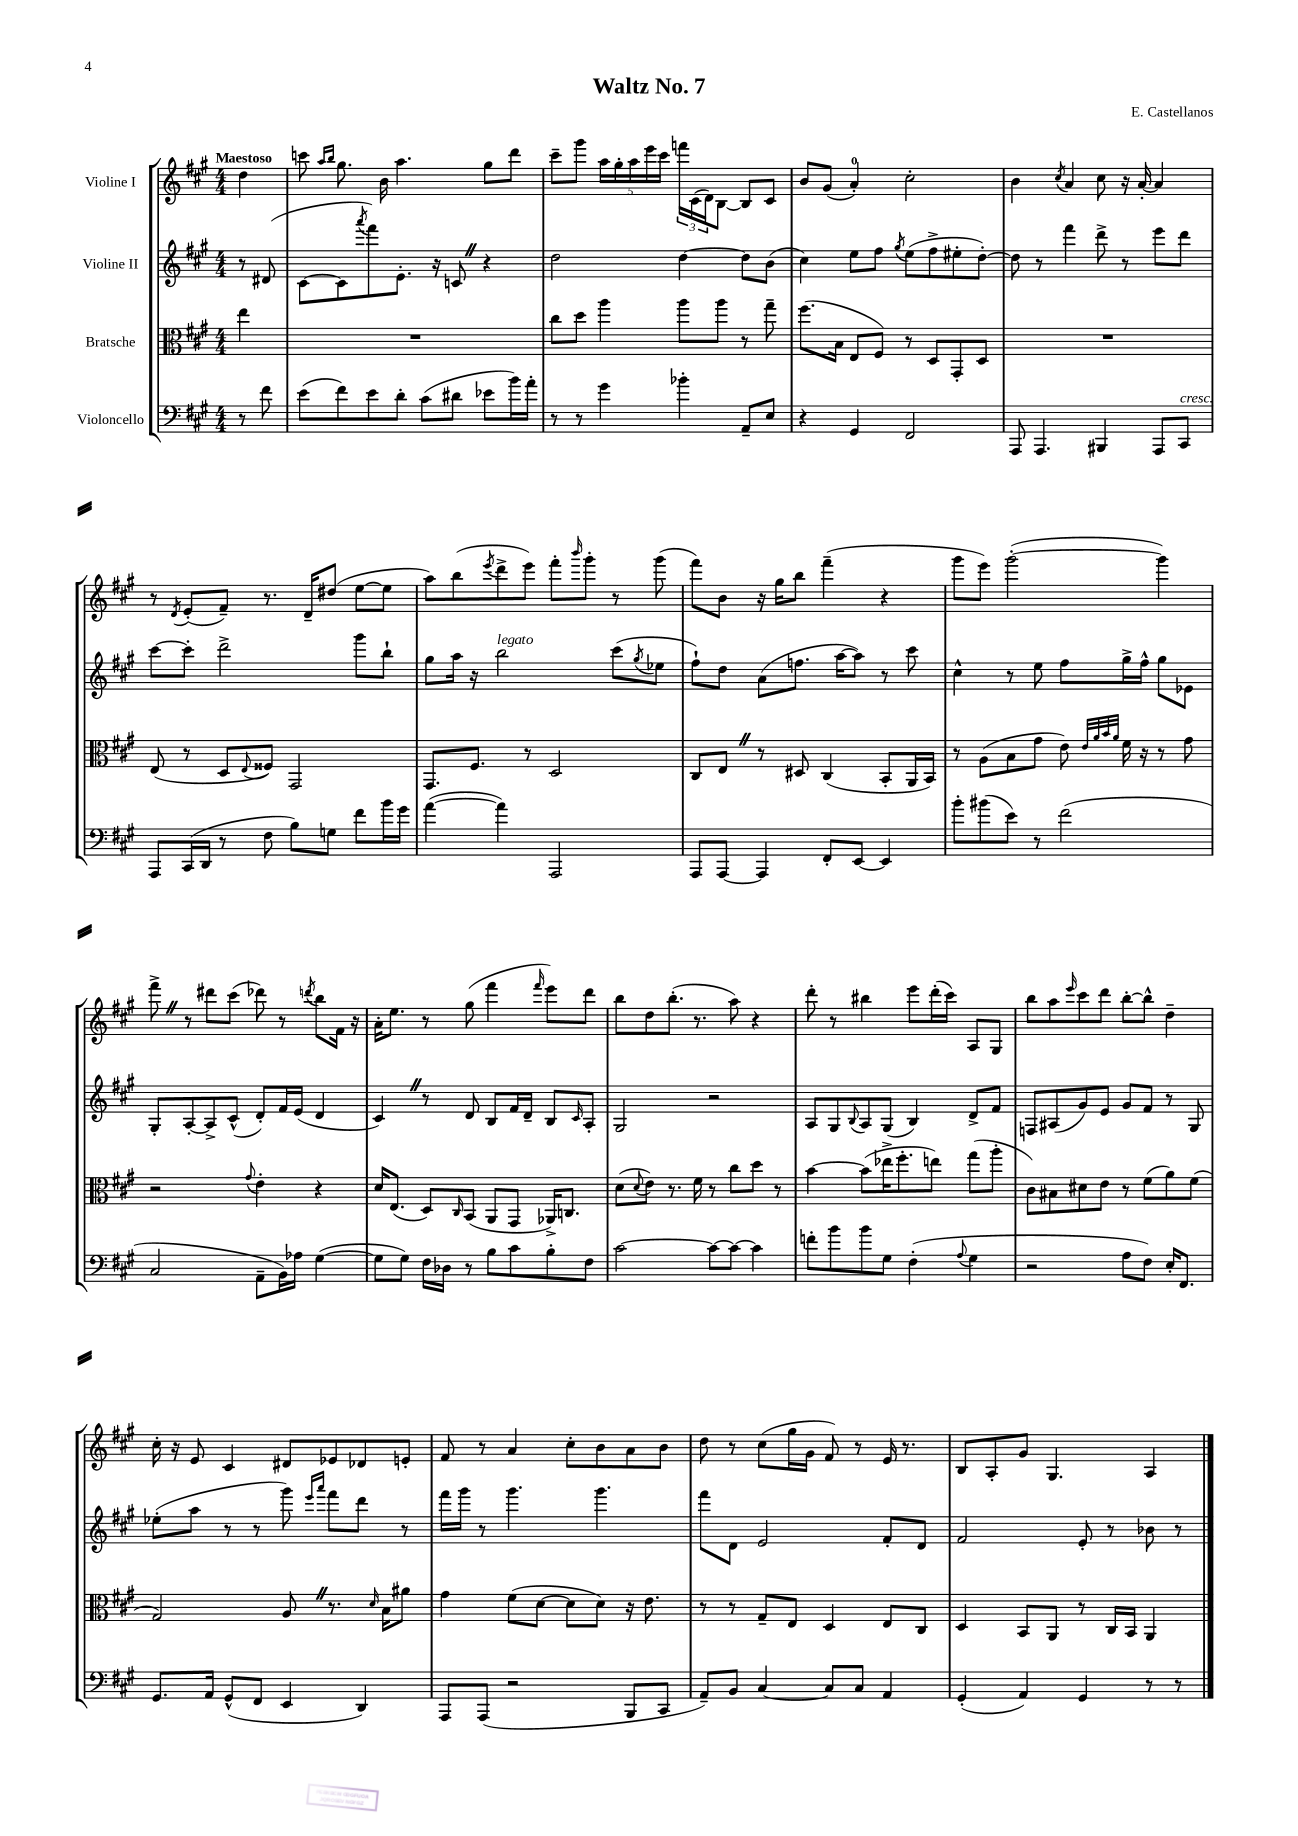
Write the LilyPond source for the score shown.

\header { title = "Waltz No. 7" composer = "E. Castellanos" }
<<
\new StaffGroup <<
\new Staff = "s0" \with { instrumentName = "Violine I" } {
    \clef treble \key a \major \numericTimeSignature \time 4/4 \partial 4 \tempo "Maestoso"
    d''4 |
    c'''8 \grace { a''16 b''16 } gis''8. b'16 a''4. gis''8 d'''8 |
    cis'''8-- gis'''8 \tuplet 5/4 { a''16 gis''16-. a''16 e'''16 cis'''16 } \tuplet 3/2 { f'''16 cis'16( d'16) } b8~ b8 cis'8 |
    b'8 gis'8( a'4-0-.) cis''2-. |
    b'4 \acciaccatura { cis''8 } a'4 cis''8 r16 a'16~-. a'4 |
    r8 \acciaccatura { d'8 } e'8-.( fis'8--) r8. d'16-- dis''8( e''8~ e''8 |
    a''8) b''8( \acciaccatura { e'''8 } d'''8-> e'''8) fis'''8-. \grace { b'''16 } gis'''8-. r8 gis'''8( |
    fis'''8) b'8 r16 gis''16 b''8 fis'''4--( r4 |
    gis'''8 e'''8) gis'''2~-.( gis'''4) |
    fis'''8-> \once \override BreathingSign.text = \markup { \musicglyph "scripts.caesura.straight" } \breathe r8 dis'''8 cis'''8( des'''8) r8 \acciaccatura { d'''8 } b''8 fis'16 r16 |
    a'16-. e''8. r8 gis''8( fis'''4 \grace { fis'''16 } e'''8) d'''8 |
    b''8 d''8 b''8.-.( r8. a''8) r4 |
    d'''8-. r8 bis''4 e'''8 d'''16-.( cis'''16) a8 gis8 |
    b''8 a''8 \grace { e'''16 } cis'''8 d'''8 b''8~-. b''8-^ d''4-- |
    cis''16-. r16 e'8 cis'4 dis'8 ees'8 des'8 e'8-. |
    fis'8 r8 a'4 cis''8-. b'8 a'8 b'8 |
    d''8 r8 cis''8( gis''16 gis'16 fis'8) r8 e'16 r8. |
    b8 a8-. gis'8 gis4. a4 \bar "|." |
}
\new Staff = "s1" \with { instrumentName = "Violine II" } {
    \clef treble \key a \major \numericTimeSignature \time 4/4 \partial 4
    r8 dis'8( |
    cis'8~ cis'8 \acciaccatura { a'''8 } fis'''8) e'8.-. r16 c'8 \once \override BreathingSign.text = \markup { \musicglyph "scripts.caesura.straight" } \breathe r4 |
    d''2 d''4~ d''8 b'8( |
    cis''4) e''8 fis''8 \acciaccatura { gis''8 } e''8( fis''8-> eis''8-. d''8~-.) |
    d''8 r8 fis'''4 d'''8-> r8 e'''8 d'''8 |
    cis'''8~ cis'''8-. d'''2-> gis'''8 b''8-! |
    gis''8 a''16 r16 b''2^\markup { \italic "legato" } cis'''8( \acciaccatura { gis''8 } ees''8 |
    fis''8-!) d''8 a'8( f''8. a''16~ a''8) r8 cis'''8 |
    cis''4-^ r8 e''8 fis''8 gis''16-> fis''16-^ gis''8 ees'8 |
    gis8-. a8~-. a8-> cis'8-^( d'8-.) fis'16 e'16( d'4 |
    cis'4) \once \override BreathingSign.text = \markup { \musicglyph "scripts.caesura.straight" } \breathe r8 d'8 b8 fis'16 d'16-- b8 \grace { cis'16 } a8-. |
    gis2 r2 |
    a8 gis8 \appoggiatura { b8 } a8 gis8( b4) d'8-> fis'8 |
    f8 ais8( gis'8) e'8 gis'8 fis'8 r8 gis8 |
    ees''8-.( a''8 r8 r8 gis'''8) \grace { e'''16 a'''16 } fis'''8 d'''8 r8 |
    fis'''16 gis'''16 r8 gis'''4. gis'''4. |
    fis'''8 d'8 e'2 fis'8-. d'8 |
    fis'2 e'8-. r8 bes'8 r8 \bar "|." |
}
\new Staff = "s2" \with { instrumentName = "Bratsche" } {
    \clef alto \key a \major \numericTimeSignature \time 4/4 \partial 4
    e''4 |
    R1 |
    cis''8 d''8 a''4 a''8 a''8 r8 gis''8-- |
    fis''8.( b16 e8 fis8) r8 d8 gis,8-. d8 |
    R1 |
    e8( r8 d8 \appoggiatura { e8 } fisis8) gis,2 |
    gis,8. fis8. r8 d2 |
    cis8 e8 \once \override BreathingSign.text = \markup { \musicglyph "scripts.caesura.straight" } \breathe r8 dis8 cis4( b,8-. a,16 b,16) |
    r8 a8( b8 gis'8 e'8) \grace { e'32 a'32 b'32 a'32 } fis'16 r16 r8 gis'8 |
    r2 \appoggiatura { gis'8 } e'4-. r4 |
    d'16 e8.( d8) \grace { cis16 } b,8( a,8 gis,8 aes,16->) c8. |
    d'8( \appoggiatura { d'8 } e'8) r8. fis'16 r8 cis''8 d''8 r8 |
    b'4~ b'8( ees''16-> fis''8.-. e''8) gis''8( a''8-. |
    cis'8) bis8 dis'8 e'8 r8 fis'8( a'8) fis'8( |
    gis2) a8 \once \override BreathingSign.text = \markup { \musicglyph "scripts.caesura.straight" } \breathe r8. \grace { d'16 } b16 ais'8 |
    gis'4 fis'8( d'8~ d'8 d'8) r16 e'8. |
    r8 r8 gis8-- e8 d4 e8 cis8 |
    d4 b,8 a,8 r8 cis16 b,16 a,4 \bar "|." |
}
\new Staff = "s3" \with { instrumentName = "Violoncello" } {
    \clef bass \key a \major \numericTimeSignature \time 4/4 \partial 4
    r8 fis'8 |
    e'8( fis'8) e'8 d'8-. cis'8( dis'8 ees'8 b'16) a'16-. |
    r8 r8 gis'4 bes'4-. a,8-- e8 |
    r4 gis,4 fis,2 |
    a,,8 a,,4. bis,,4 a,,8 cis,8^\markup { \italic "cresc." } |
    a,,8 cis,16( d,16 r8 fis8 b8) g8 fis'8 b'16 gis'16 |
    a'4~( a'4) a,,2 |
    a,,8 a,,8~ a,,4 fis,8-. e,8~ e,4 |
    b'8-. bis'8( e'8) r8 fis'2( |
    cis2 a,8-- b,16) aes16 gis4~( |
    gis8 gis8) fis16 des16 r8 b8 cis'8 b8-. fis8 |
    cis'2~ cis'8~ cis'8~ cis'4 |
    f'8-. b'8 b'8 gis8 fis4-.( \appoggiatura { a8 } gis4 |
    r2 a8 fis8) e16-. fis,8. |
    gis,8. a,16 gis,8-^( fis,8 e,4 d,4) |
    a,,8 a,,8( r2 b,,8 cis,8 |
    a,8--) b,8 cis4~ cis8 cis8 a,4 |
    gis,4-.( a,4) gis,4 r8 r8 \bar "|." |
}
>>
>>
\layout { \context { \Score \remove "Bar_number_engraver" } }
